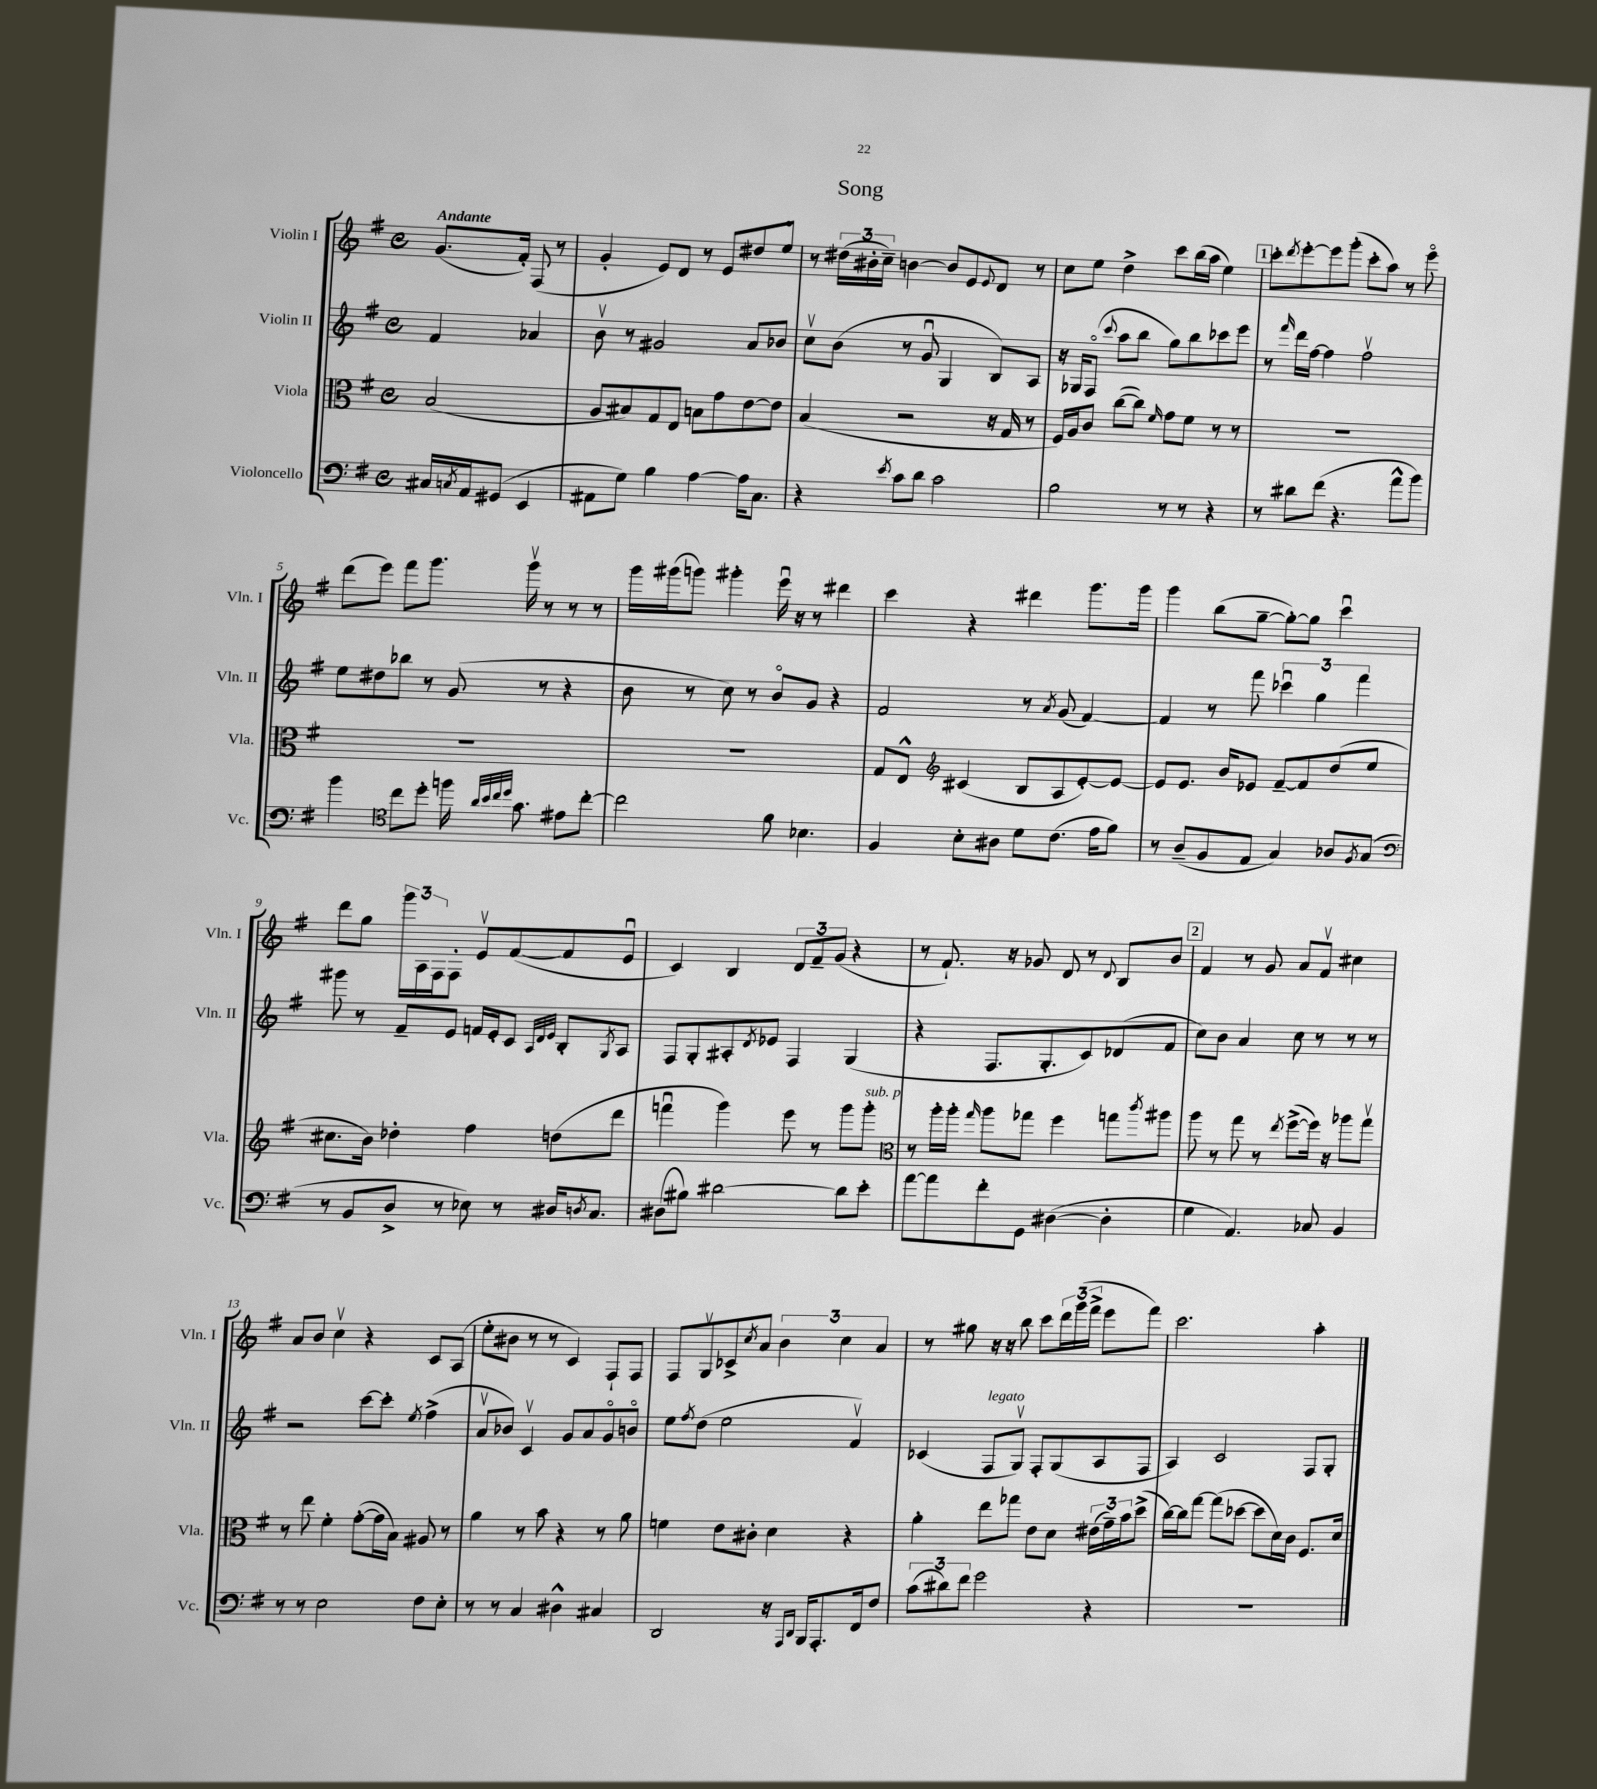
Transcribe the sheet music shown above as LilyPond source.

\header { title = "Song" }
<<
\new StaffGroup <<
\new Staff = "s0" \with { instrumentName = "Violin I" shortInstrumentName = "Vln. I" } {
    \clef treble \key g \major \defaultTimeSignature \time 4/4 \partial 2 \tempo "Andante"
    g'8.( fis'16-.) fis8( r8 |
    g'4-. e'8) d'8 r8 e'8 dis''8 e''8\flageolet |
    r8 \tuplet 3/2 { dis''16( bis'16-. c''16--) } b'4~ b'8 e'8 \appoggiatura { e'8 } d'8 r8 |
    c''8 e''8 d''4-> c'''8 b''16( a''16 e''4) |
    \mark \markup { \box "1" } c'''8-. \acciaccatura { d'''8 } e'''8~-. e'''8 g'''8-.( c'''8-. a''8) r8 e'''8\flageolet |
    d'''8( e'''8) fis'''8 g'''8. g'''16\upbow r8 r8 r8 |
    g'''16 gis'''16( g'''8) gis'''4-. e'''16\downbow r16 r8 dis'''4 |
    c'''4 r4 dis'''4 g'''8. g'''16 |
    g'''4 b''8( g''8~-- g''8~-.) g''8 c'''4\downbow |
    d'''8 g''8 \tuplet 3/2 { g'''16 a16 fis16 } fis8-. e'8\upbow fis'8~( fis'8 e'8\downbow |
    c'4) b4 \tuplet 3/2 { d'8 fis'8-- g'8( } r4 |
    r8 fis'8.-!) r16 ges'8 d'8 r8 \appoggiatura { d'8 } b8 b'8 |
    \mark \markup { \box "2" } fis'4 r8 g'8 a'8 fis'8\upbow cis''4 |
    a'8 b'8 c''4\upbow r4 c'8 a8( |
    e''8-. bis'8 r8 r8 c'4) fis8-! fis8 |
    fis8 g8\upbow ces'8-> \acciaccatura { c''8 } a'8 \tuplet 3/2 { b'4 c''4 a'4 } |
    r8 gis''8 r16 r16 b''8 c'''8 \tuplet 3/2 { d'''16 g'''16( fis'''16-> } e'''8 fis'''8) |
    c'''2. a''4-. \bar "|." |
}
\new Staff = "s1" \with { instrumentName = "Violin II" shortInstrumentName = "Vln. II" } {
    \clef treble \key g \major \defaultTimeSignature \time 4/4 \partial 2
    fis'4 aes'4 |
    b'8\upbow r8 gis'2 a'8 bes'8 |
    c''8\upbow b'8( r8 g'8\downbow g4 b8) a8 |
    r16 ges16 fis8\flageolet( \appoggiatura { c'''8 } a''8 b''8 g''8) b''8 ces'''8 e'''8 |
    \mark \markup { \box "1" } r8 \grace { fis'''16 } d'''16 fis''16~ fis''4 fis''2\upbow |
    e''8 dis''8 bes''8 r8 g'8( r8 r4 |
    b'8 r8 c''8) r8 b'8\flageolet g'8 r4 |
    fis'2 r8 \acciaccatura { a'8 } g'8( fis'4~) |
    fis'4 r8 fis'''8 \tuplet 3/2 { ces'''4\downbow g''4 fis'''4 } |
    gis'''8 r8 fis'8-- e'8 f'16 e'16-. c'8 \grace { a32 d'32 e'32 } b8-. \acciaccatura { g8 } a8 |
    fis8 g8-. ais8-. \acciaccatura { d'8 } ees'8 fis4 g4( |
    r4 fis8. g8.-. c'8) des'8( fis'8 |
    \mark \markup { \box "2" } c''8) b'8 a'4 c''8 r8 r8 r8 |
    r2 c'''8~ c'''8-. \acciaccatura { e''8 } fis''4->( |
    a'8\upbow bes'8) c'4\upbow g'8 a'8 g'8\flageolet b'8\flageolet |
    e''8 \acciaccatura { fis''8 } d''8( e''2 fis'4\upbow) |
    ces'4( fis8^\markup { \italic "legato" } g8\upbow) fis8-. g8( a8 fis8 |
    a4) c'2 fis8 g8-. \bar "|." |
}
\new Staff = "s2" \with { instrumentName = "Viola" shortInstrumentName = "Vla." } {
    \clef alto \key g \major \defaultTimeSignature \time 4/4 \partial 2
    b2( |
    a8 bis8) g8 e8 b8 g'8 e'8~ e'8 |
    b4( r2 r16 g16 r8 |
    fis16) a16 c'8 c''8~( c''8) \grace { fis'16 } g'8 fis'8 r8 r8 |
    \mark \markup { \box "1" } R1 |
    R1 |
    R1 |
    g8 e8-^ \clef treble cis'4( b8 a8 e'8~-.) e'8~ |
    e'8 e'8. b'16 ees'8 fis'8~-- fis'8 d''8( e''8 |
    cis''8. b'16) des''4-. fis''4 d''8( d'''8 |
    f'''4\downbow g'''4) e'''8 r8 g'''8 g'''8-.^\markup { \italic "sub. p" } |
    \clef alto r8 a''16-. a''16-. \grace { g''16 } a''8 ges''8 fis''4 g''8 \acciaccatura { c'''8 } ais''8 |
    \mark \markup { \box "2" } a''8 r8 g''8 r8 \acciaccatura { e''8 } fis''8~->( fis''16) r16 aes''8 g''8\upbow |
    r8 e''8 fis'4-. g'8~-.( g'16 b16) ais8 r8 |
    a'4 r8 b'8 r4 r8 a'8 |
    f'4 e'8 cis'8-. d'4 r4 |
    a'4-. e''8 ges''8 e'8 d'8 \tuplet 3/2 { eis'16( g'16--) b'16 } d''8->( |
    c''16~) c''16 g''8~ g''8( des''8~ des''8 d'16) c'16 fis8. d'16 \bar "|." |
}
\new Staff = "s3" \with { instrumentName = "Violoncello" shortInstrumentName = "Vc." } {
    \clef bass \key g \major \defaultTimeSignature \time 4/4 \partial 2
    cis16 \acciaccatura { c8 } a,16 gis,8( e,4 |
    ais,8 g8) b4 a4~ a16 c8. |
    r4 \acciaccatura { e'8 } c'8 d'8 c'2 |
    b2 r8 r8 r4 |
    \mark \markup { \box "1" } r8 dis'8 fis'8( r4. a'8-^ b'8) |
    b'4 \clef tenor c''8 d''8-. f''16 \grace { a'32 b'32 c''32 d''32 } g'8. eis'8 c''8~-. |
    c''2 fis'8 bes4. |
    fis4 b8-. ais8 d'8 c'8.( e'16 fis'8) |
    r8 a8--( fis8 e8 g4) aes8 \acciaccatura { fis8 } g8( |
    \clef bass r8 b,8 d8-> r8 ees8) r8 dis16 \acciaccatura { d8 } c8. |
    dis8( bis8) dis'2~ dis'8 e'8-. |
    a'8~ a'8 fis'8-. g,8 dis4~( dis4-. |
    \mark \markup { \box "2" } g4 a,4.) ces8 b,4 |
    r8 r8 e2 fis8 e8-. |
    r8 r8 c4 dis4-^ cis4 |
    d,2 r16 \grace { a,,16 d,16 } b,,16 a,,8.-. fis,16 fis8 |
    \tuplet 3/2 { c'8( dis'8) fis'8 } g'2 r4 |
    R1 \bar "|." |
}
>>
>>
